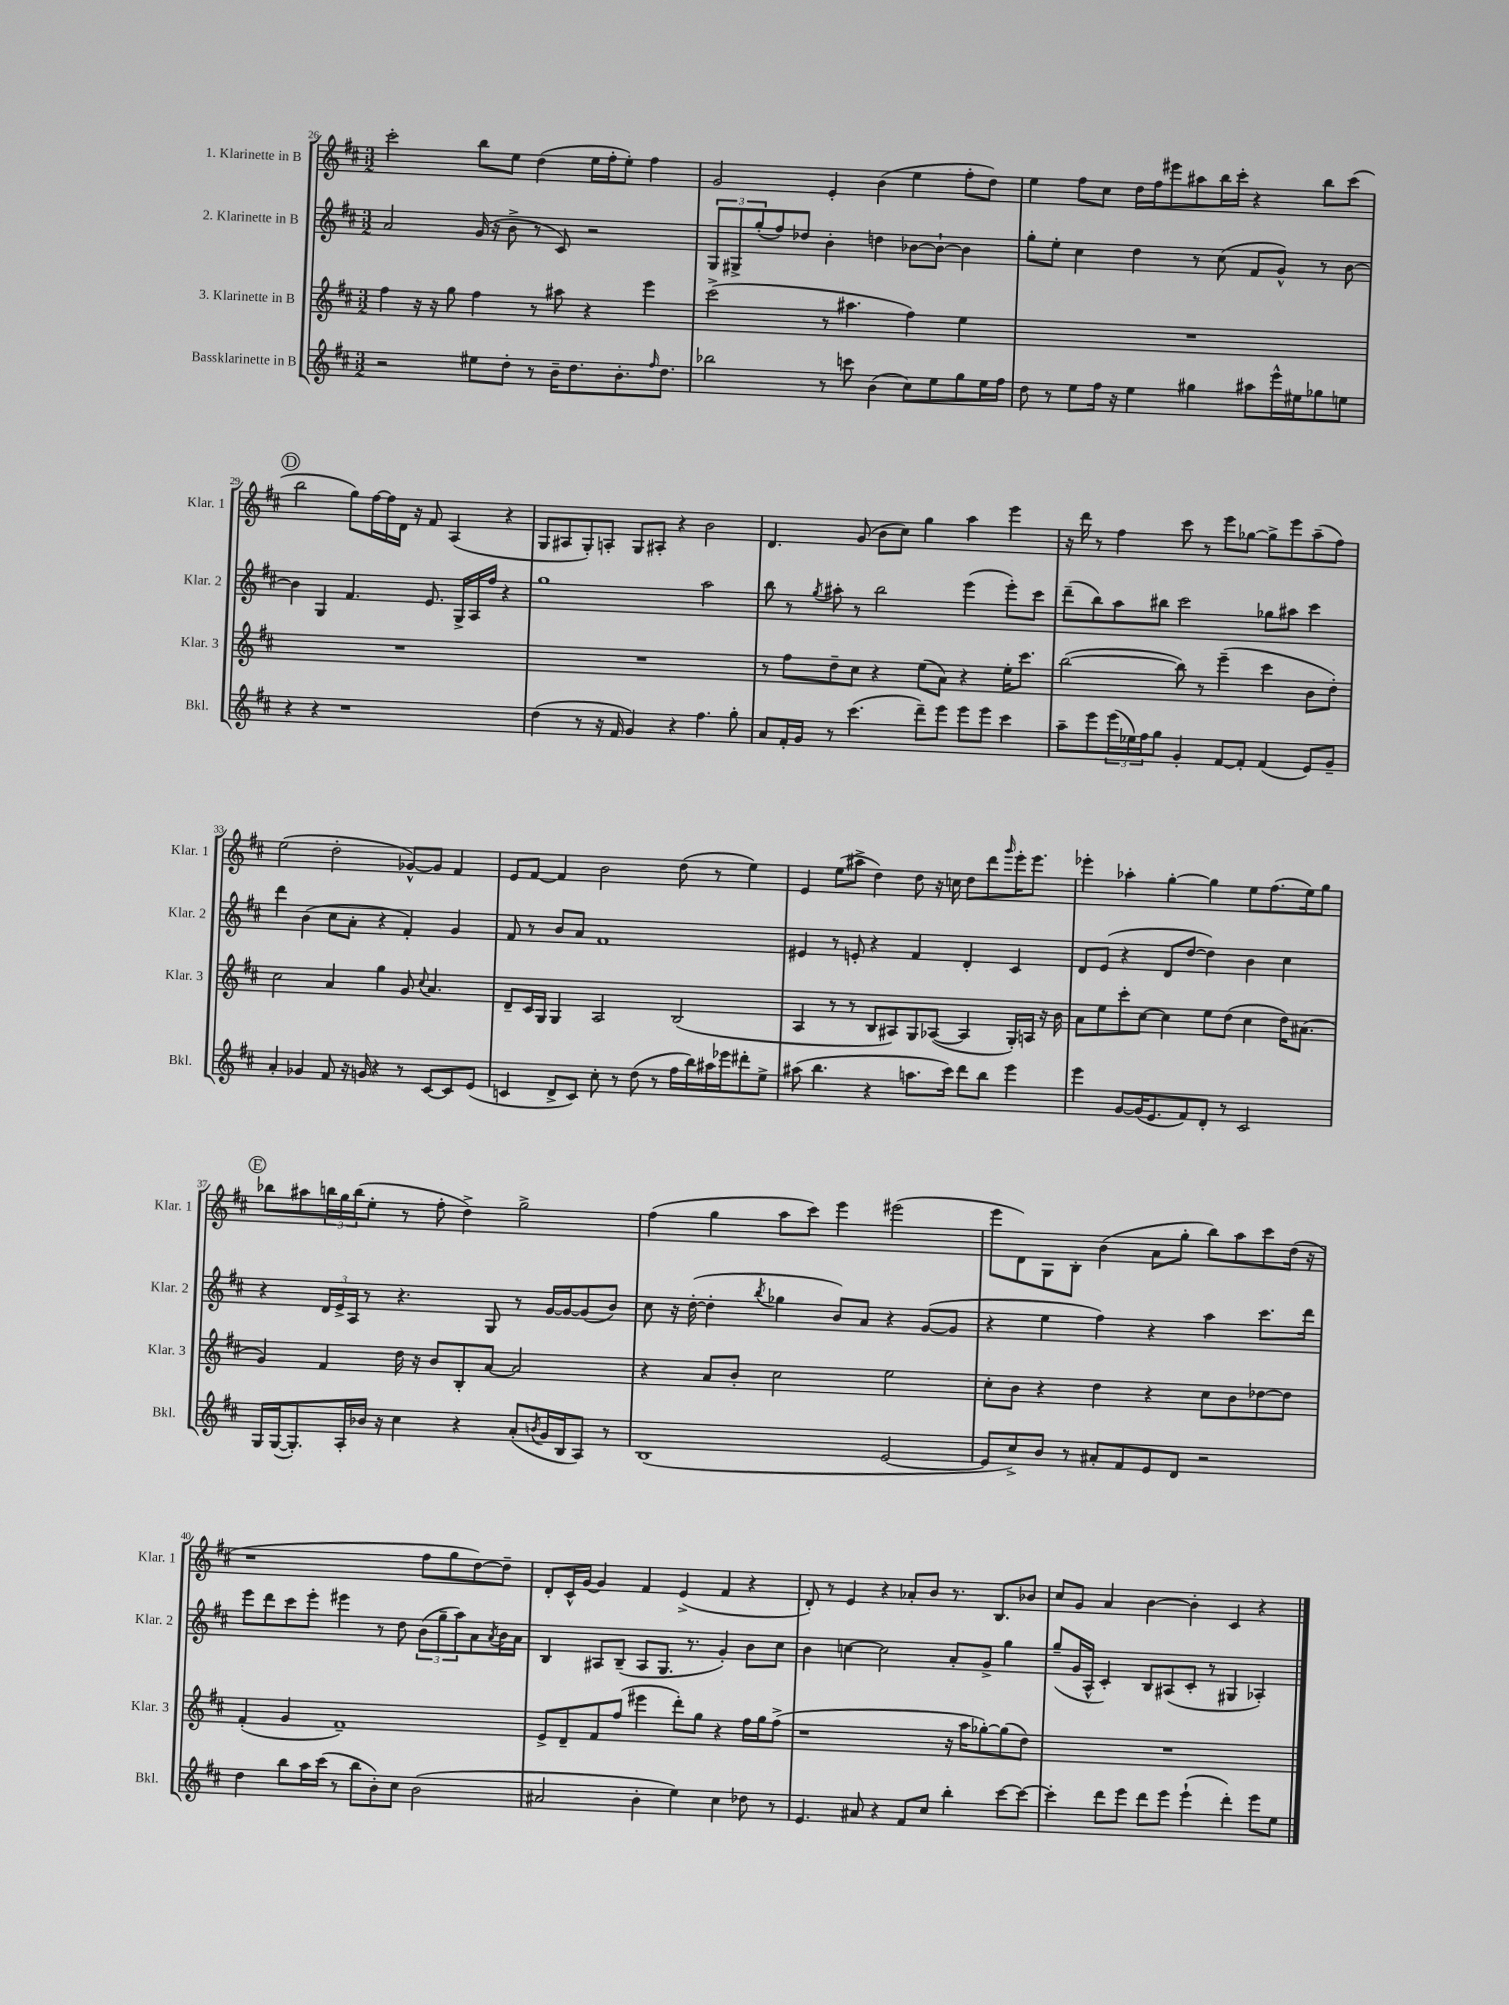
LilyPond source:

<<
\new StaffGroup <<
\new Staff = "s0" \with { instrumentName = "1. Klarinette in B" shortInstrumentName = "Klar. 1" } {
    \clef treble \key d \major \numericTimeSignature \time 3/2
    cis'''2-. b''8 e''8 d''4( e''16 fis''16-. e''8-.) fis''4 |
    g'2 e'4-. b'4( e''4 fis''8-. d''8) |
    e''4 fis''8 cis''8 d''16 fis''16 eis'''8 ais''8 b''16 cis'''16-. r4 b''8 cis'''8( |
    \mark \markup { \circle "D" } b''2 g''8) fis''16~ fis''16 d'16 r16 fis'8 a4( r4 |
    g8 ais8 g8-.) a8-. g8 ais8-. r4 b'2 |
    d'4. g'8( b'8 cis''8) g''4 a''4 e'''4 |
    r16 d'''16 r8 fis''4 cis'''8 r8 e'''8 ges''8~ ges''8-> e'''8 a''8--( fis''8) |
    e''2( d''2-. ges'8~-^) ges'8 fis'4 |
    e'8 fis'8~ fis'4 b'2 d''8( r8 e''4) |
    e'4 e''8( ais''8-> d''4) d''8 r16 c''16 d''8 d'''8 \grace { g'''16 } e'''16-. e'''8. |
    ees'''4-. aes''4-. g''4~-. g''4 e''8 fis''8.( e''16) g''8 |
    \mark \markup { \circle "E" } bes''8 ais''8 \tuplet 3/2 { b''16 g''16 b''16( } e''8-. r8 fis''8-. d''4->) g''2-> |
    fis''4( g''4 a''8 cis'''8) e'''4 eis'''2( |
    e'''8 d'8) g8 b8-. b'4( a'8 g''8-. b''8) a''8 cis'''8 d''16( r16 |
    r1 fis''8 g''8 d''8~) d''8-- |
    d'8-. cis'16-^ g'16~ g'4 fis'4 e'4->( fis'4 r4 |
    d'8-.) r8 e'4 r4 aes'8-. b'8 r8. b8. bes'8 |
    cis''8 g'8 a'4 b'4~ b'4-. cis'4 r4 \bar "|." |
}
\new Staff = "s1" \with { instrumentName = "2. Klarinette in B" shortInstrumentName = "Klar. 2" } {
    \clef treble \key d \major \numericTimeSignature \time 3/2
    a'2 g'16( r16 b'8-> r8 cis'8) r2 |
    \tuplet 3/2 { g8 gis8-> g''8-.( } fis''8) des''8 b'4-. d''4 bes'8~ bes'8~-! bes'4 |
    g''8-. e''8-. cis''4 d''4 r8 cis''8( fis'8 g'8-^) r8 b'8~ |
    \mark \markup { \circle "D" } b'4 g4 fis'4. e'8. g16-> a16 fis''16 r4 |
    g''1 a''2 |
    b''8 r8 \acciaccatura { g''8 } ais''8-. r8 b''2 e'''4( e'''8-.) cis'''8 |
    d'''8--( b''8) a''8 bis''8 cis'''2 ges''8 ais''8 cis'''4 |
    d'''4 b'4( cis''8 a'8-. r4 fis'4-.) g'4 |
    fis'8 r8 b'8 a'8 fis'1 |
    eis'4 r8 e'8-. r4 fis'4 d'4-. cis'4 |
    d'8 e'8( r4 d'8 d''8~ d''4) b'4 cis''4 |
    \mark \markup { \circle "E" } r4 \tuplet 3/2 { d'16 e'16-> a16 } r8 r4. g8 r8 g'16~ g'16~ g'8( b'8) |
    cis''8 r16 d''16~-.( d''4-. \acciaccatura { b''8 } ges''4 b'8) a'8 r4 g'8~( g'8 |
    r4 e''4 fis''4) r4 a''4 cis'''8. d'''16 |
    e'''8 d'''8 cis'''8 e'''8-. eis'''4 r8 d''8 \tuplet 3/2 { b'8( g''8-- a''8) } a'8 \acciaccatura { a'8 } b'16 a'16 |
    b4 ais8 b8--( ais8 g8. r8. g'4-.) b'8 cis''8 |
    b'4 c''4~ c''2 a'8-. g'8-> g''4 |
    g''8--( g'16 a16-^ cis'4-.) b8 ais8( cis'8-. r8 gis4 aes4-.) \bar "|." |
}
\new Staff = "s2" \with { instrumentName = "3. Klarinette in B" shortInstrumentName = "Klar. 3" } {
    \clef treble \key d \major \numericTimeSignature \time 3/2
    fis''4 r16 r16 g''8 fis''4 r8 ais''8 r4 e'''4 |
    cis'''2->( r8 ais''4. fis''4) e''4 |
    R1. |
    \mark \markup { \circle "D" } R1. |
    R1. |
    r8 fis''8 d''8-- cis''8 r4 e''8( a'8) r4 e''16-. cis'''8. |
    b''2~( b''8) r8 e'''4--( cis'''4 b'8 d''8-.) |
    cis''2 a'4 g''4 g'8 \appoggiatura { cis''8 } a'4. |
    d'8-- cis'16 g16 g4 a2 b2( |
    a4 r8 r8 b8 ais8) g8 aes8~( aes4 g16-.) a16 r16 b'16 |
    a'8 e''8 cis'''8-. cis''8~ cis''4 e''8 d''8( cis''4 d''16) ais'8.( |
    \mark \markup { \circle "E" } g'4) fis'4 d''16 r16 b'8 b8-. a'8~ a'2 |
    r4 a'8 b'8-. cis''2 e''2 |
    cis''8-. b'8 r4 d''4 r4 cis''8 b'8 des''8~ des''8 |
    fis'4-.( g'4 fis'1--) |
    e'8-> d'8-- fis'8 fis''8( eis'''4 d'''8-.) g''8 r4 fis''16 g''16 fis''8->( |
    r1 r16 a''16 ges''8~-.) ges''8( d''8) |
    R1. \bar "|." |
}
\new Staff = "s3" \with { instrumentName = "Bassklarinette in B" shortInstrumentName = "Bkl." } {
    \clef treble \key d \major \numericTimeSignature \time 3/2
    r2 eis''8 d''8-. r8 b'16-- d''8. b'8.-. \grace { fis''16 } d''8. |
    bes''2 r8 c'''8 b'4( cis''8) e''8 g''8 e''16 fis''16 |
    d''8 r8 e''8 fis''16 r16 e''4 gis''4 ais''8 e'''16-^ eis''16 ges''8 e''8 |
    \mark \markup { \circle "D" } r4 r4 r1 |
    d''4( r8 r16 fis'16 g'4) r4 fis''4. g''8-. |
    a'8 fis'16-. g'16 r8 cis'''4.( d'''8--) e'''8 e'''8 e'''8 cis'''4 |
    a''8-- e'''8 \tuplet 3/2 { e'''16( ees''16) fis''16 } g''8 g'4-. fis'8~ fis'8-. fis'4( e'8) g'8-- |
    a'4-. ges'4 fis'8 r16 g'16 r4 r8 cis'8~ cis'8 e'8( |
    c'4 d'8-> c'8) cis''8-. r8 d''8( r8 fis''16 b''16) ais''16 ees'''16 dis'''8-. e''8-> |
    ais''8( b''4. r4 a''8. cis'''16) d'''8 b''8 e'''4 |
    e'''4 g'8~ g'16( e'8. fis'8) d'8-. r8 cis'2 |
    \mark \markup { \circle "E" } g16 g16~( g8.-.) a16-. bes'16 r16 cis''4 r4 a'8-.( \acciaccatura { b'8 } g'16 b16 a8) r8 |
    b1( e'2~ |
    e'8 cis''8->) b'8 r8 ais'8-. fis'8 e'8 d'8 r2 |
    d''4 b''8 a''16 cis'''16( r8 b''8 b'8-.) cis''8 b'2( |
    ais'2 b'4-. e''4) cis''4 des''8 r8 |
    e'4. ais'8 r4 fis'8 cis''8 b''4-. cis'''8~ cis'''8~ |
    cis'''4-. d'''8 e'''8 d'''8 e'''8 e'''4-!( d'''4-.) e'''8 e''8 \bar "|." |
}
>>
>>
\layout { \context { \Score currentBarNumber = #26 } }
